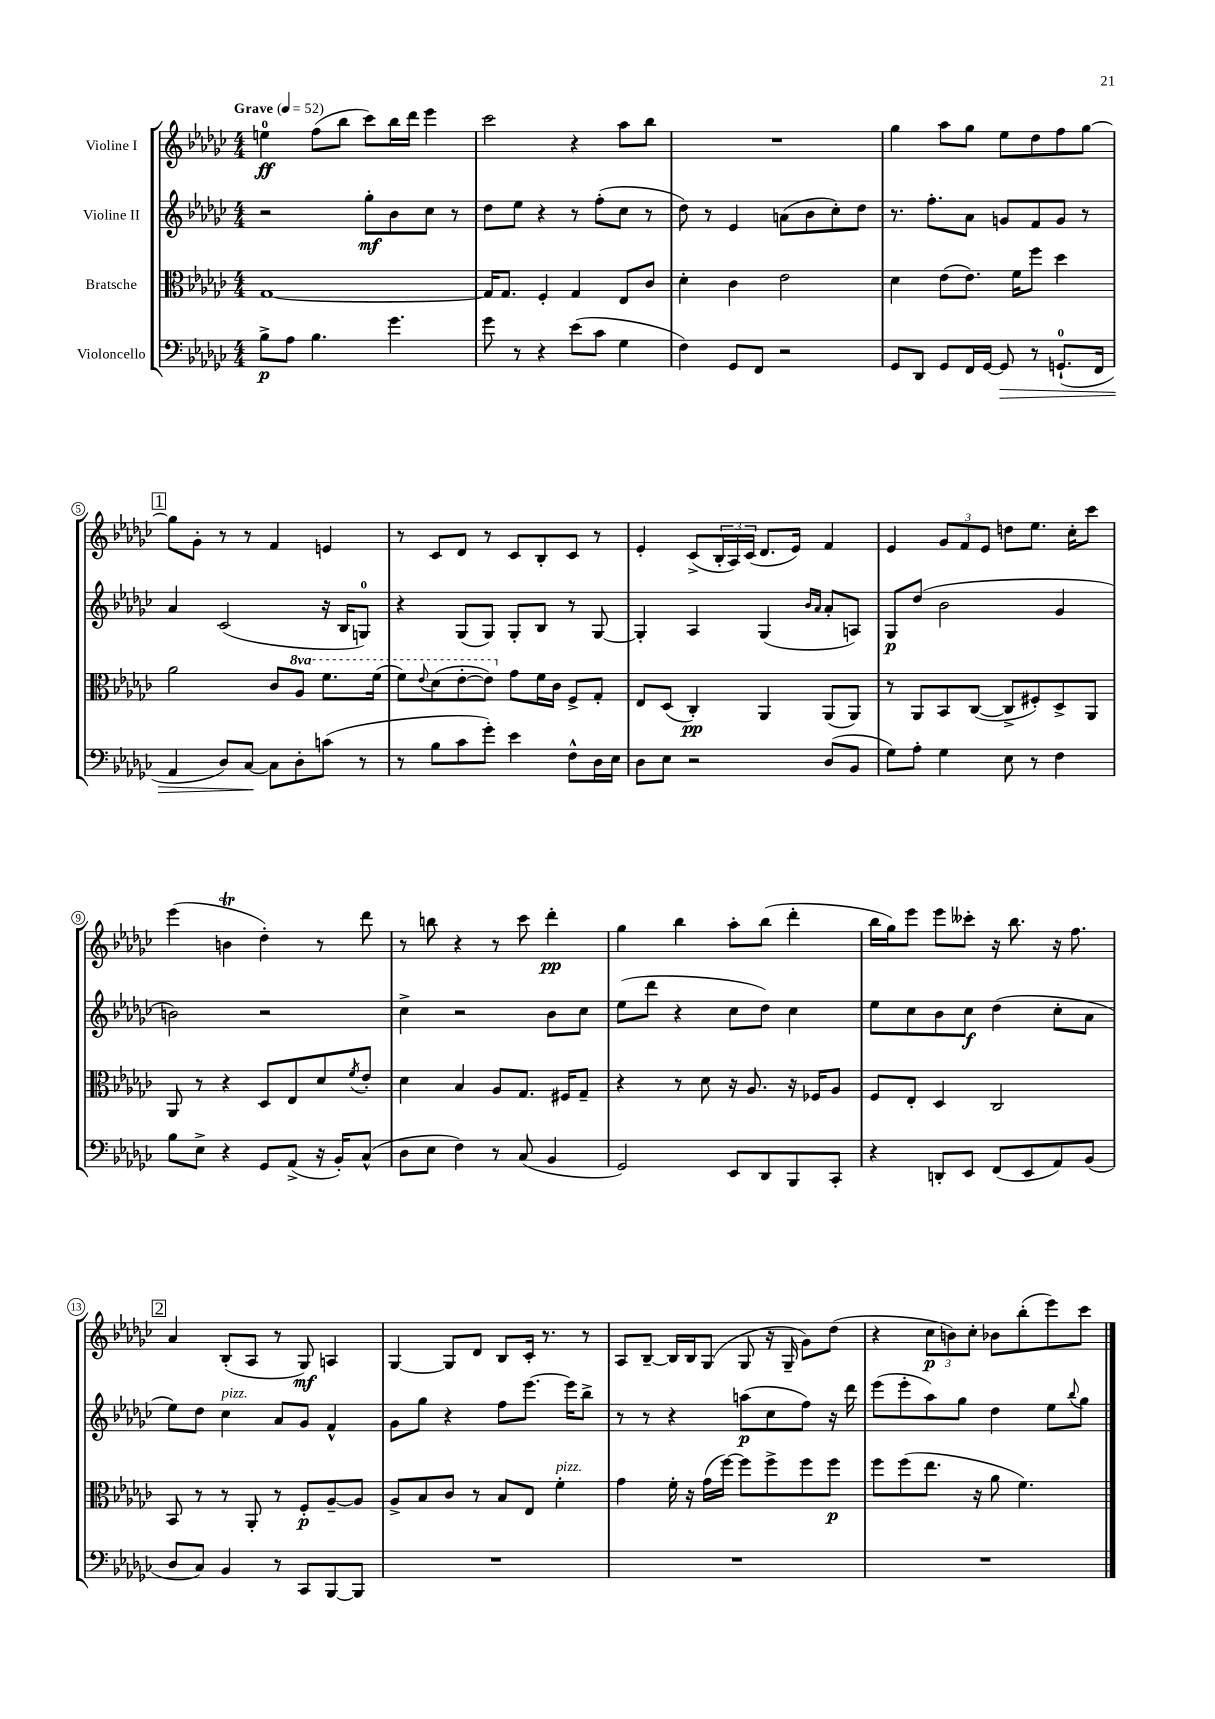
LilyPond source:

<<
\new StaffGroup <<
\new Staff = "s0" \with { instrumentName = "Violine I" } {
    \clef treble \key ges \major \numericTimeSignature \time 4/4 \tempo "Grave" 4 = 52
    e''4-0\ff f''8( bes''8 ces'''8) bes''16 des'''16 ees'''4 |
    ces'''2 r4 aes''8 bes''8 |
    R1 |
    ges''4 aes''8 ges''8 ees''8 des''8 f''8 ges''8~ |
    \mark \markup { \box "1" } ges''8 ges'8-. r8 r8 f'4 e'4 |
    r8 ces'8 des'8 r8 ces'8 bes8-. ces'8 r8 |
    ees'4-. ces'8->( \tuplet 3/2 { bes16-. aes16) ces'16( } des'8. ees'16) f'4 |
    ees'4 \tuplet 3/2 { ges'8 f'8 ees'8 } d''8 ees''8. ces''16-. ces'''8 |
    ees'''4( b'4\trill des''4-.) r8 des'''8 |
    r8 b''8 r4 r8 ces'''8 des'''4-.\pp |
    ges''4 bes''4 aes''8-. bes''8( des'''4-. |
    bes''16 ges''16) ees'''8 ees'''8 ceses'''8-. r16 bes''8. r16 f''8. |
    \mark \markup { \box "2" } aes'4 bes8-.( aes8 r8 ges8\mf) a4 |
    ges4~ ges8 des'8 bes8 ces'16-. r8. r8 |
    aes8 bes8~-- bes16 bes16 ges8( ges8 r16 ges16-- ges'8) des''8( |
    r4 \tuplet 3/2 { ces''8\p b'8) ces''8-. } bes'8 bes''8-.( ees'''8) ces'''8 \bar "|." |
}
\new Staff = "s1" \with { instrumentName = "Violine II" } {
    \clef treble \key ges \major \numericTimeSignature \time 4/4
    r2 ges''8-.\mf bes'8 ces''8 r8 |
    des''8 ees''8 r4 r8 f''8-.( ces''8 r8 |
    des''8) r8 ees'4 a'8( bes'8 ces''8-.) des''8 |
    r8. f''8.-. aes'8 g'8 f'8 g'8 r8 |
    \mark \markup { \box "1" } aes'4 ces'2( r16 bes16 g8-0) |
    r4 ges8( ges8) ges8-. bes8 r8 ges8~ |
    ges4-. aes4 ges4( \grace { bes'16 aes'16 } aes'8-. a8) |
    ges8\p des''8( bes'2 ges'4 |
    b'2) r2 |
    ces''4-> r2 bes'8 ces''8 |
    ees''8( des'''8 r4 ces''8 des''8) ces''4 |
    ees''8 ces''8 bes'8 ces''8\f des''4( ces''8-. aes'8 |
    \mark \markup { \box "2" } ees''8) des''8 ces''4^\markup { \italic "pizz." } aes'8 ges'8 f'4-^ |
    ges'8 ges''8 r4 f''8 ees'''8.~ ees'''16 bes''8-> |
    r8 r8 r4 a''8\p( ces''8 f''8) r16 des'''16 |
    ees'''8( ees'''8-. aes''8) ges''8 des''4 ees''8 \appoggiatura { bes''8 } ges''8 \bar "|." |
}
\new Staff = "s2" \with { instrumentName = "Bratsche" } {
    \clef alto \key ges \major \numericTimeSignature \time 4/4 \set Staff.ottavationMarkups = #ottavation-simple-ordinals
    ges1~ |
    ges16 ges8. f4-. ges4 ees8 ces'8 |
    des'4-. ces'4 ees'2 |
    des'4 ees'8( ees'8.) f'16 f''8 des''4 |
    \mark \markup { \box "1" } aes'2 ces'8 \ottava #1 aes'8 f''8. f''16( |
    f''8) \appoggiatura { ees''8 } des''8( ees''8~-. ees''8) \ottava #0 ges'8 f'16 ces'16 f8-> ges8-. |
    ees8 des8( ces4-.\pp) aes,4 aes,8( aes,8) |
    r8 aes,8 bes,8 ces8~( ces8-> fis8-.) des8-> aes,8 |
    aes,8 r8 r4 des8 ees8 des'8 \acciaccatura { f'8 } ees'8-. |
    des'4 bes4 aes8 ges8. fis16 ges8-- |
    r4 r8 des'8 r16 aes8. r16 fes16 aes8 |
    f8 ees8-. des4 ces2 |
    \mark \markup { \box "2" } bes,8 r8 r8 aes,8-. r8 f8-.\p aes8~-- aes8 |
    aes8-> bes8 ces'8 r8 bes8 ees8 f'4-.^\markup { \italic "pizz." } |
    ges'4 f'16-. r16 ges'16( f''16~) f''8 f''8-> f''8 f''8\p |
    f''8 f''8( ees''8. r16 aes'8 f'4.) \bar "|." |
}
\new Staff = "s3" \with { instrumentName = "Violoncello" } {
    \clef bass \key ges \major \numericTimeSignature \time 4/4
    bes8->\p aes8 bes4. ges'4. |
    ges'8 r8 r4 ees'8( ces'8 ges4 |
    f4) ges,8 f,8 r2 |
    ges,8 des,8 ges,8 f,16 ges,16~ ges,8\> r8 g,8.-0-!( f,16 |
    \mark \markup { \box "1" } aes,4 des8) ces8~\! ces8 des8-. c'8( r8 |
    r8 bes8 ces'8 ges'8-.) ees'4 f8-^ des16 ees16 |
    des8 ees8 r2 des8( bes,8 |
    ges8) aes8-. ges4 ees8 r8 f4 |
    bes8 ees8-> r4 ges,8 aes,8->( r16 bes,16-.) ces8-^( |
    des8 ees8 f4) r8 ces8( bes,4 |
    ges,2) ees,8 des,8 bes,,8 ces,8-. |
    r4 d,8-. ees,8 f,8( ees,8 aes,8) bes,8( |
    \mark \markup { \box "2" } des8 ces8) bes,4 r8 ces,8 bes,,8~ bes,,8 |
    R1 |
    R1 |
    R1 \bar "|." |
}
>>
>>
\layout { \context { \Score \override BarNumber.stencil = #(make-stencil-circler 0.1 0.3 ly:text-interface::print) } }
